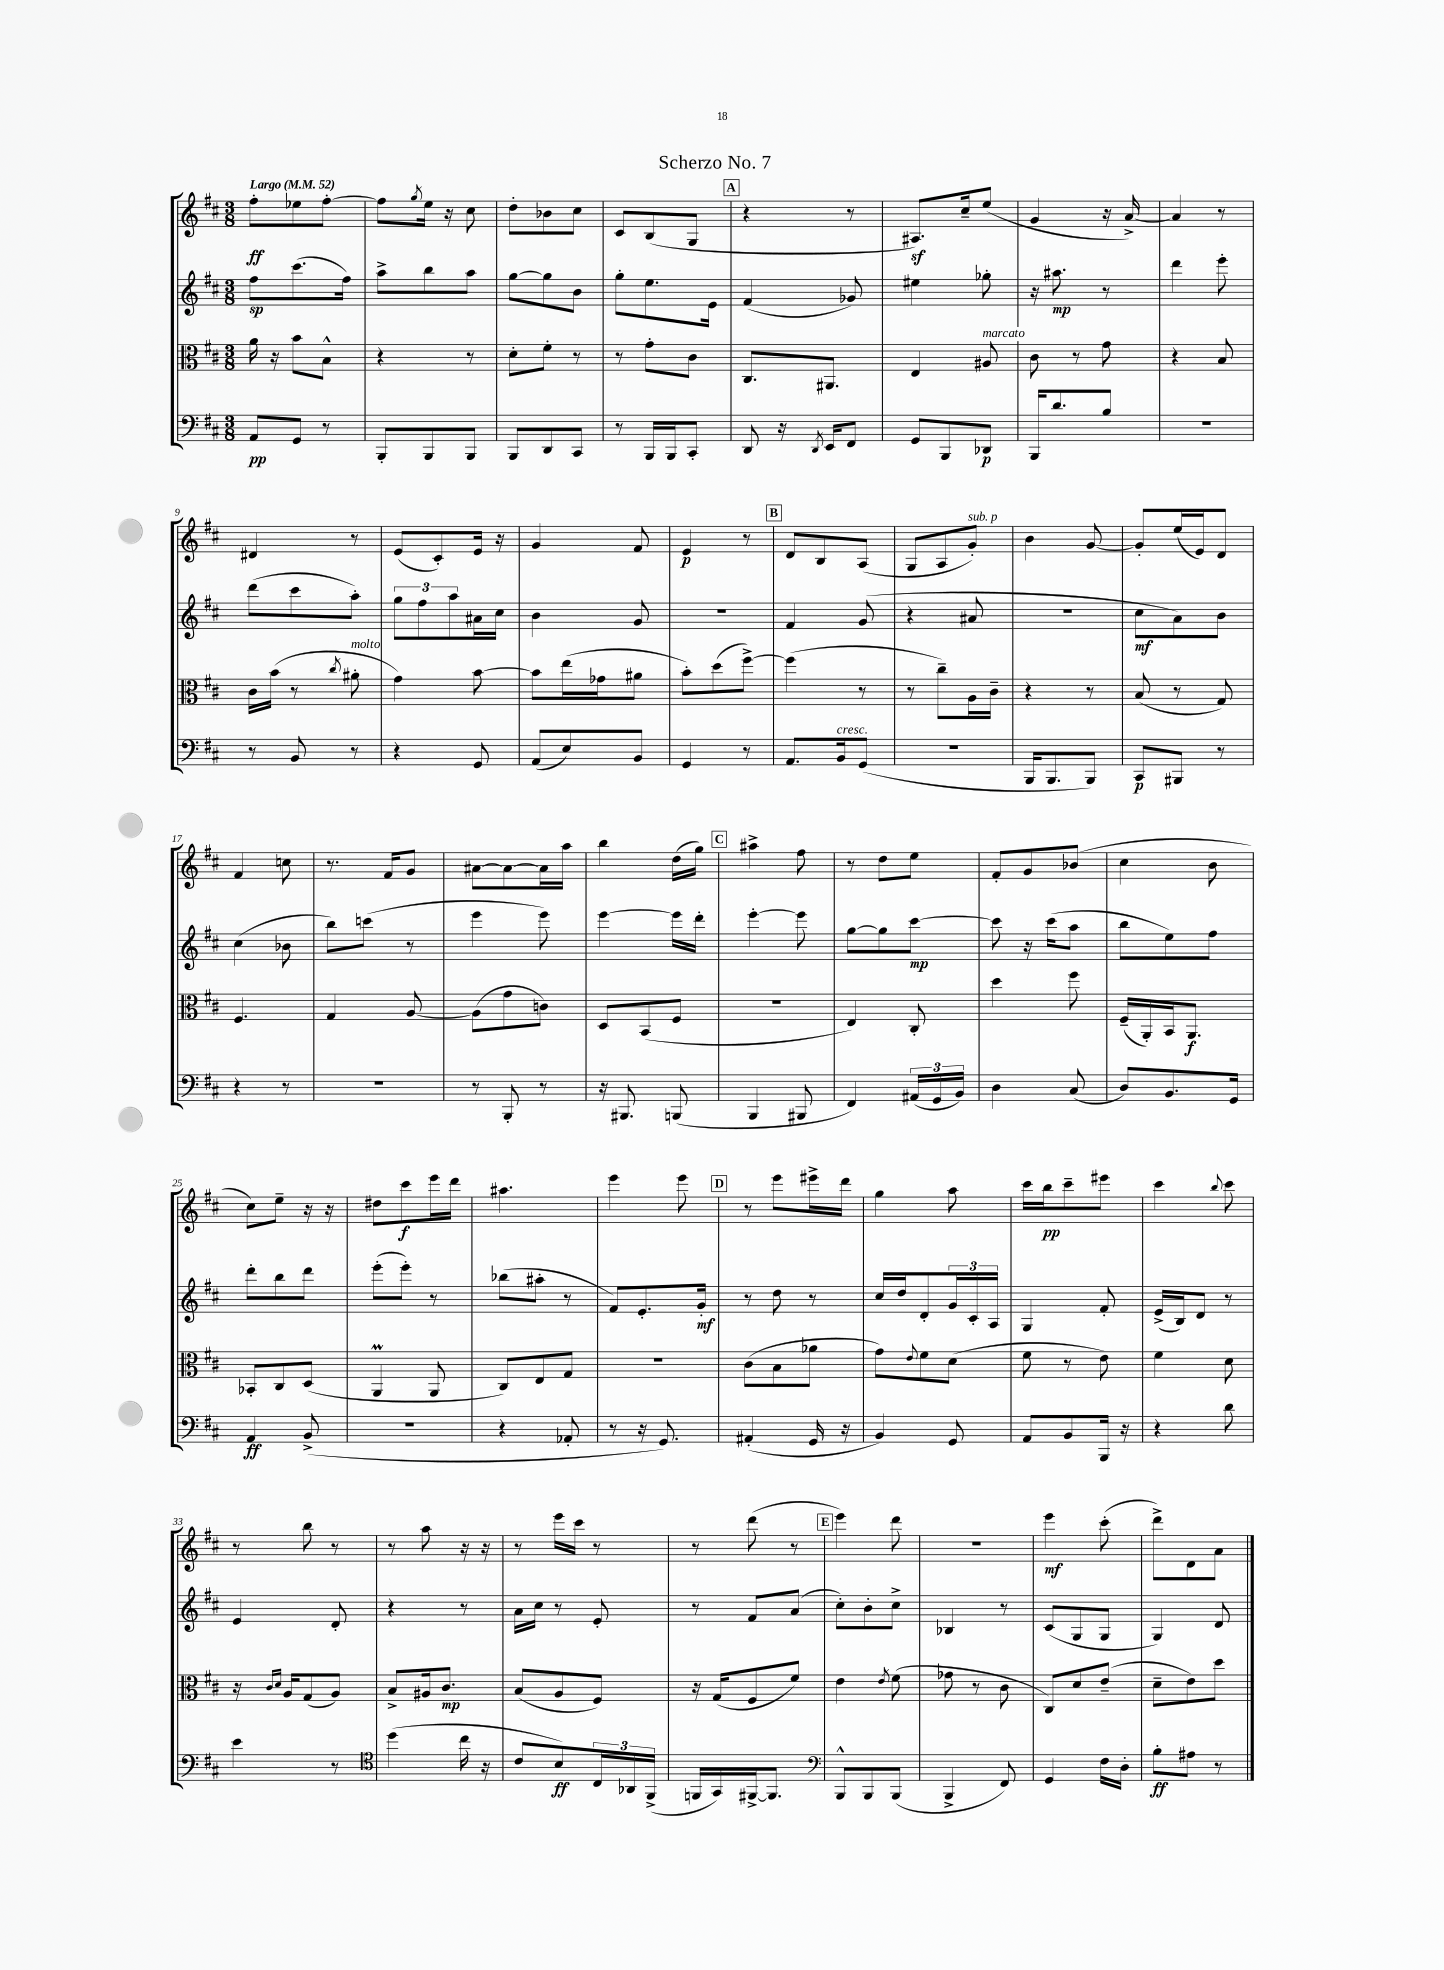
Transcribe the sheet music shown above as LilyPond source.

\header { title = "Scherzo No. 7" }
<<
\new StaffGroup <<
\new Staff = "s0" {
    \clef treble \key d \major \numericTimeSignature \time 3/8 \tempo "Largo" 4 = 52
    fis''8-.\ff ees''8 fis''8~-. |
    fis''8 \acciaccatura { g''8 } e''16 r16 cis''8 |
    d''8-. bes'8 cis''8 |
    cis'8 b8( g8 |
    \mark \markup { \box "A" } r4 r8 |
    ais8.\sf) cis''16-- e''8( |
    g'4 r16 a'16~->) |
    a'4 r8 |
    dis'4 r8 |
    e'8( cis'8-.) e'16 r16 |
    g'4 fis'8 |
    e'4\p r8 |
    \mark \markup { \box "B" } d'8 b8 a8( |
    g8 a8 g'8-.^\markup { \italic "sub. p" }) |
    b'4 g'8~ |
    g'8-. e''16( e'16) d'8 |
    fis'4 c''8 |
    r8. fis'16 g'8 |
    ais'8~ ais'8~ ais'16 a''16 |
    b''4 d''16( g''16) |
    \mark \markup { \box "C" } ais''4-> fis''8 |
    r8 d''8 e''8 |
    fis'8-. g'8 bes'8( |
    cis''4 b'8 |
    cis''8) e''8-- r16 r16 |
    dis''8 cis'''8\f e'''16 d'''16 |
    ais''4. |
    e'''4 e'''8 |
    \mark \markup { \box "D" } r8 e'''8 eis'''16-> d'''16 |
    g''4 a''8 |
    cis'''16 b''16\pp cis'''8-- eis'''8 |
    cis'''4 \appoggiatura { b''8 } cis'''8 |
    r8 b''8 r8 |
    r8 a''8 r16 r16 |
    r8 e'''16 cis'''16 r8 |
    r8 d'''8( r8 |
    \mark \markup { \box "E" } e'''4) d'''8 |
    R4. |
    e'''4\mf cis'''8-.( |
    d'''8->) d'8 a'8 \bar "|." |
}
\new Staff = "s1" {
    \clef treble \key d \major \numericTimeSignature \time 3/8
    fis''8\sp cis'''8.( fis''16) |
    a''8-> b''8 a''8 |
    g''8~ g''8 b'8 |
    g''8-. e''8. e'16 |
    \mark \markup { \box "A" } fis'4( ges'8) |
    eis''4 ges''8-. |
    r16 ais''8.\mp r8 |
    d'''4 e'''8-. |
    d'''8( cis'''8 a''8-.) |
    \tuplet 3/2 { g''8 fis''8 a''8 } ais'16 cis''16 |
    b'4 g'8 |
    R4. |
    \mark \markup { \box "B" } fis'4 g'8( |
    r4 ais'8 |
    R4. |
    cis''8\mf a'8) b'8 |
    cis''4( bes'8 |
    b''8) c'''8( r8 |
    e'''4 e'''8) |
    e'''4~ e'''16 d'''16-. |
    \mark \markup { \box "C" } e'''4~-. e'''8 |
    g''8~ g''8 cis'''8~\mp |
    cis'''8 r16 cis'''16( a''8 |
    b''8 e''8) fis''8 |
    d'''8-. b''8 d'''8 |
    e'''8-.( e'''8-.) r8 |
    bes''8( ais''8-. r8 |
    fis'8) e'8.-. g'16-.\mf |
    \mark \markup { \box "D" } r8 d''8 r8 |
    cis''16 d''16 d'8-. \tuplet 3/2 { g'16 cis'16-. a16 } |
    g4 fis'8-. |
    e'16->( b16) d'8 r8 |
    e'4 d'8-. |
    r4 r8 |
    a'16 cis''16 r8 e'8-. |
    r8 fis'8 a'8( |
    \mark \markup { \box "E" } cis''8-.) b'8-. cis''8-> |
    bes4 r8 |
    cis'8( g8 g8 |
    g4) d'8 \bar "|." |
}
\new Staff = "s2" {
    \clef alto \key d \major \numericTimeSignature \time 3/8
    a'16 r16 b'8 b8-^ |
    r4 r8 |
    d'8-. fis'8-. r8 |
    r8 g'8-. cis'8 |
    \mark \markup { \box "A" } cis8. ais,8. |
    e4 ais8^\markup { \italic "marcato" } |
    cis'8 r8 g'8 |
    r4 b8 |
    cis'16 b'16( r8 \acciaccatura { cis''8 } ais'8-.^\markup { \italic "molto" } |
    g'4) b'8~ |
    b'8 e''16( ges'16 ais'8 |
    b'8-.) d''8( fis''8~->) |
    \mark \markup { \box "B" } fis''4( r8 |
    r8 cis''8--) a16 cis'16-- |
    r4 r8 |
    b8( r8 g8) |
    fis4. |
    g4 a8~ |
    a8( g'8 c'8) |
    d8 b,8( fis8 |
    \mark \markup { \box "C" } R4. |
    e4) cis8-. |
    d''4 fis''8 |
    fis16--( a,16-.) b,16 a,8.\f |
    bes,8-. cis8 d8( |
    a,4\prall a,8 |
    cis8) e8 g8 |
    R4. |
    \mark \markup { \box "D" } cis'8( b8 aes'8 |
    g'8) \appoggiatura { e'8 } fis'8 d'8( |
    fis'8 r8 e'8) |
    fis'4 d'8 |
    r16 \grace { cis'16 d'16 } a16 g8( a8) |
    b8-> ais16 cis'8.\mp |
    b8( a8 fis8) |
    r16 g16( fis8 fis'8) |
    \mark \markup { \box "E" } e'4 \acciaccatura { e'8 } fis'8( |
    ges'8 r8 cis'8 |
    cis8) d'8 e'8--( |
    d'8-- e'8) d''8 \bar "|." |
}
\new Staff = "s3" {
    \clef bass \key d \major \numericTimeSignature \time 3/8
    a,8\pp g,8 r8 |
    b,,8-. b,,8 b,,8 |
    b,,8 d,8 cis,8 |
    r8 b,,16 b,,16 cis,8-. |
    \mark \markup { \box "A" } d,8 r16 \acciaccatura { d,8 } e,16 fis,8 |
    g,8 b,,8 des,8\p |
    b,,16 d'8. b8 |
    R4. |
    r8 b,8 r8 |
    r4 g,8 |
    a,8( e8) b,8 |
    g,4 r8 |
    \mark \markup { \box "B" } a,8. b,16^\markup { \italic "cresc." } g,8( |
    R4. |
    b,,16 b,,8. b,,8) |
    cis,8\p bis,,8 r8 |
    r4 r8 |
    R4. |
    r8 b,,8-. r8 |
    r16 bis,,8. b,,8( |
    \mark \markup { \box "C" } b,,4 bis,,8 |
    fis,4) \tuplet 3/2 { ais,16( g,16 b,16) } |
    d4 cis8( |
    d8) b,8. g,16 |
    a,4\ff b,8->( |
    R4. |
    r4 aes,8-. |
    r8 r16 g,8.) |
    \mark \markup { \box "D" } ais,4-.( g,16 r16 |
    b,4) g,8 |
    a,8 b,8 b,,16 r16 |
    r4 d'8 |
    e'4 r8 |
    \clef tenor d''4( cis''16 r16 |
    cis'8 b8\ff) \tuplet 3/2 { cis16 aes,16 fis,16->( } |
    f,16 g,16) fis,16~-> fis,8. |
    \mark \markup { \box "E" } \clef bass b,,8-^ b,,8 b,,8( |
    b,,4-> fis,8) |
    g,4 fis16 d16-. |
    b8-.\ff ais8 r8 \bar "|." |
}
>>
>>
